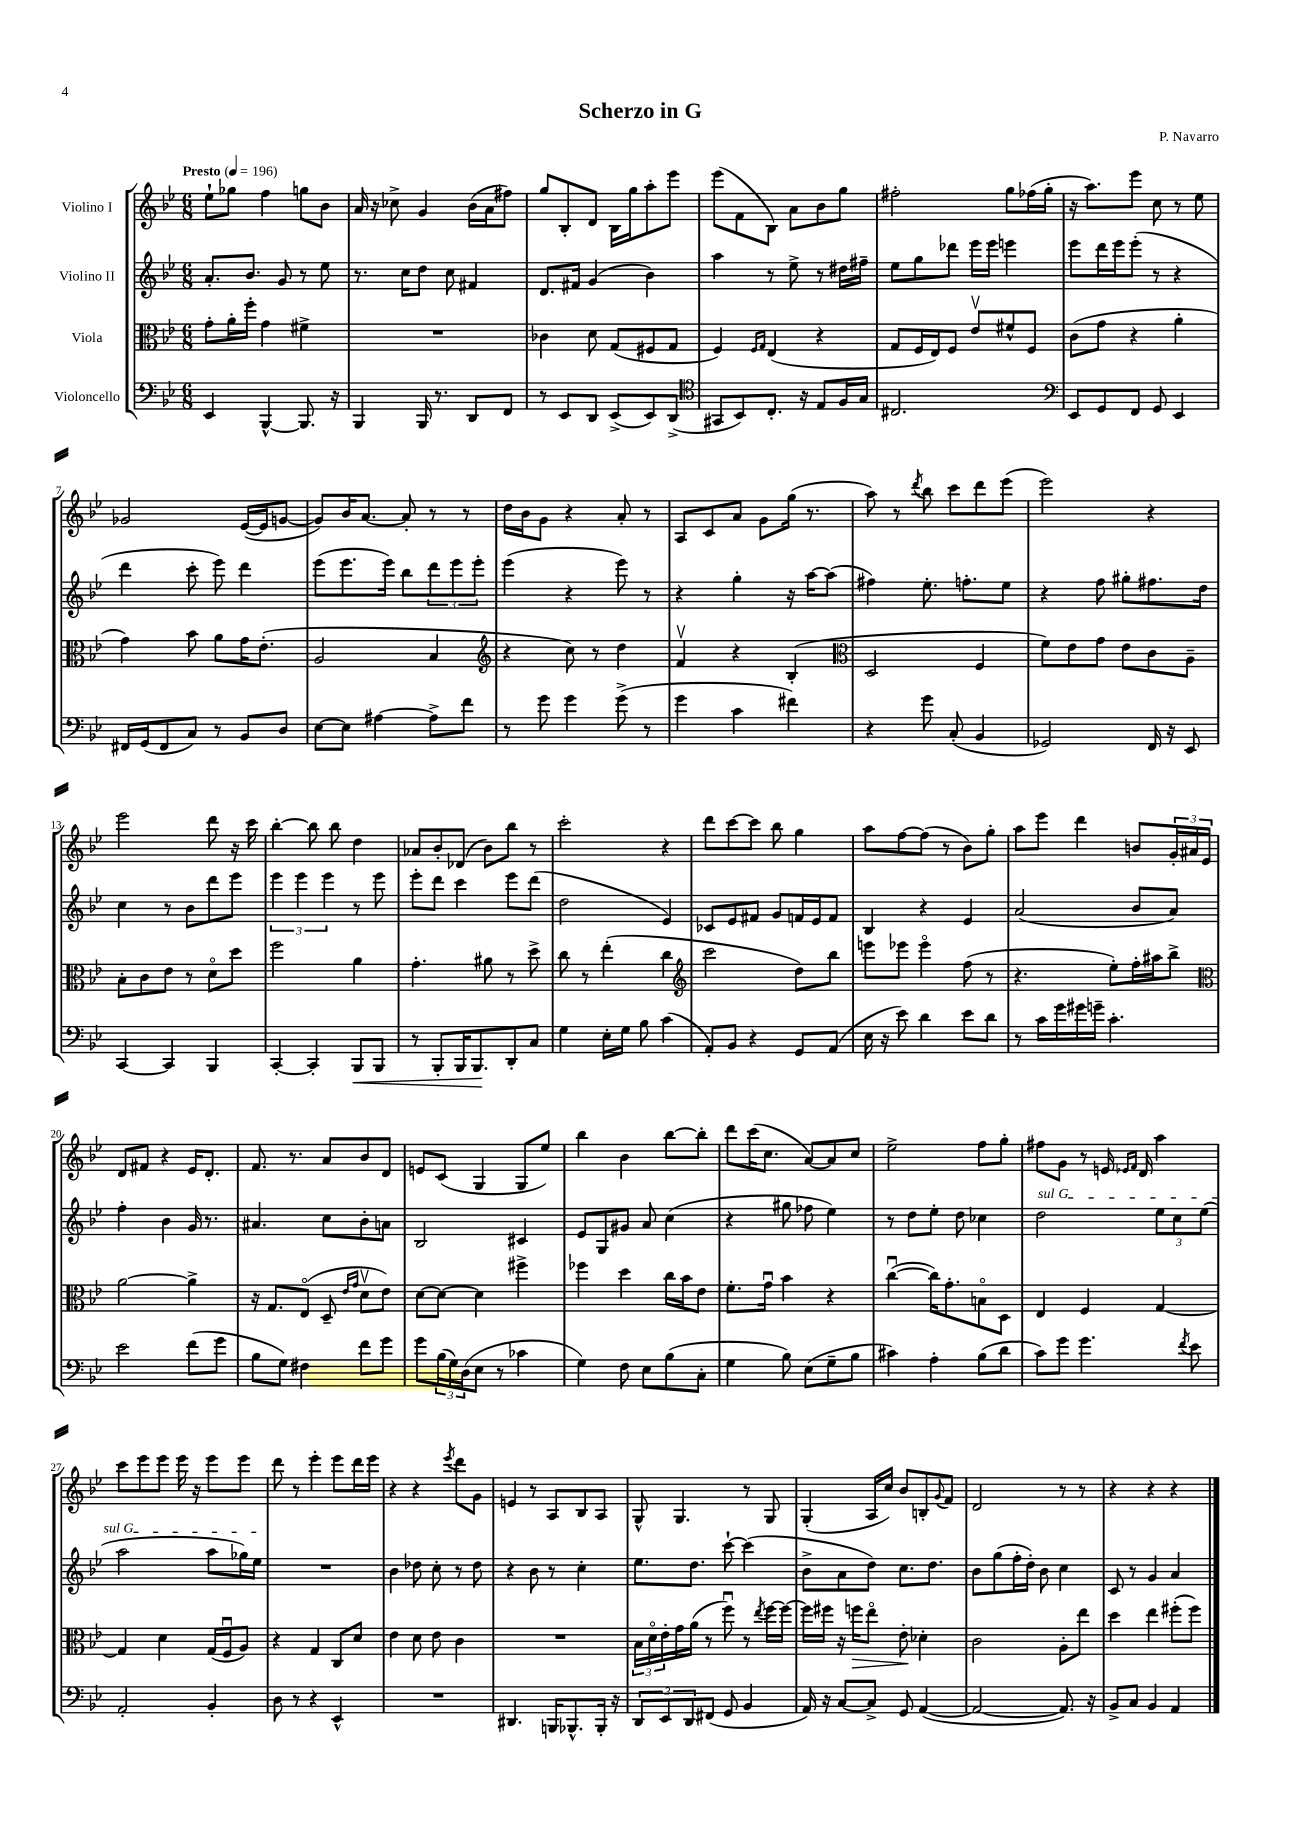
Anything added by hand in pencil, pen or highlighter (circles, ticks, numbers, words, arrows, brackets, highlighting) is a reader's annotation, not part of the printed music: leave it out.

**kern	**dynam	**kern	**dynam	**kern	**kern
*part4	*part4	*part3	*part3	*part2	*part1
*staff4	*staff4	*staff3	*staff3	*staff2	*staff1
*I"Violoncello	*	*I"Viola	*	*I"Violino II	*I"Violino I
*clefF4	*	*clefC3	*	*clefG2	*clefG2
*k[b-e-]	*	*k[b-e-]	*	*k[b-e-]	*k[b-e-]
*M6/8	*	*M6/8	*	*M6/8	*M6/8
*MM196	*	*MM196	*	*MM196	*MM196
=1	=1	=1	=1	=1	=1
!	!	!	!	!	!LO:TX:a:B:t=Presto
4EE-/	.	8g'\L	.	8.a'/L	8ee-`\L
.	.	16a'\L	.	.	8gg-X\J
.	.	16ff'\JJ	.	8.b-/J	.
[4BBB-^^/	.	4g\	.	.	4ff\
.	.	.	.	8g/	.
8.BBB-/]	.	4f#X^\	.	8r	8ggn\L
.	.	.	.	8ee-\	8b-\J
16r	.	.	.	.	.
=2	=2	=2	=2	=2	=2
4BBB-/	.	2.r	.	8.r	16a/
.	.	.	.	.	16r
.	.	.	.	.	8cc-X^\
.	.	.	.	16cc\KL	.
16BBB-/	.	.	.	8dd\J	4g/
8.r	.	.	.	.	.
.	.	.	.	8cc\	.
8DD/L	.	.	.	4f#X/	(16b-\LL
.	.	.	.	.	16a\J
8FF/J	.	.	.	.	8ff#X\J)
=3	=3	=3	=3	=3	=3
8r	.	4c-X\	.	8.d/L	8gg/L
8EE-/L	.	.	.	.	8B-'/
.	.	.	.	16f#X/Jk	.
8DD/J	.	8d\	.	(4g/	8d/J
(8EE-^/L	.	(8G/L	.	.	16B-\LL
.	.	.	.	.	16gg\J
8EE-/)	.	8F#X/	.	4b-\)	8aa'\
(8DD^/J	.	8G/J	.	.	8eee-\J
=4	=4	=4	=4	=4	=4
*clefC4	*	*	*	*	*
8GG#X/L	.	4F/)	.	4aa\	(8eee-\L
8BB-/)	.	.	.	.	8f\
.	.	16qqF/LL	.	.	.
.	.	16qqG/JJ	.	.	.
8.C'/J	.	(4E-/	.	8r	8B-\J)
.	.	.	.	8ee-^\	8a\L
16r	.	.	.	.	.
8E-/L	.	4r	.	8r	8b-\
16F/L	.	.	.	16dd#X\LL	8gg\J
16G/JJ	.	.	.	16ff#X~\JJ	.
=5	=5	=5	=5	=5	=5
2.C#X/	.	8G/L	.	8ee-\L	2ff#X'\
.	.	16F/L	.	8gg\	.
.	.	16E-/J)	.	.	.
.	.	8F/J	.	8ddd-X\J	.
.	.	8e-v/L	.	16eee-\LL	.
.	.	.	.	16eee-\JJ	.
.	.	8f#X^^/	.	4eeen\	8gg\L
.	.	8F/J	.	.	(16ff-X\L
.	.	.	.	.	16gg'\JJ
=6	=6	=6	=6	=6	=6
*clefF4	*	*	*	*	*
8EE-/L	.	(8c\L	.	8eee-\L	16r
.	.	.	.	.	8.aa\L)
8GG/	.	8g\J	.	16ddd\L	.
.	.	.	.	16eee-\J	.
8FF/J	.	4r	.	(8eee-'\J	8eee-\J
8GG/	.	.	.	8r	8cc\
4EE-/	.	4a'\	.	4r	8r
.	.	.	.	.	8ee-\
!!LO:LB:g=z
=7	=7	=7	=7	=7	=7
16FF#X/LL	.	4g\)	.	4ddd\	2g-X/
(16GG/J	.	.	.	.	.
8FF#/	.	.	.	.	.
8C/J)	.	8b-\	.	8ccc'\	.
8r	.	8a\L	.	8eee-\)	.
8BB-/L	.	16g\K	.	4ddd\	([16e-/LL
.	.	(8.e-'\J	.	.	16e-/J]
8D/J	.	.	.	.	[8gn/J
=8	=8	=8	=8	=8	=8
[8E-\L	.	2A/	.	(8eee-\L	8g/L])
8E-\J]	.	.	.	8.eee-\	16b-/K
.	.	.	.	.	[8.a/J
[4A#X\	.	.	.	.	.
.	.	.	.	16eee-\Jk)	.
.	.	.	.	8bb-\L	8a'/]
8A#^\L]	.	4B-/	.	12ddd\	8r
.	.	.	.	12eee-\	.
8f\J	.	.	.	.	8r
.	.	.	.	12eee-'\J	.
=9	=9	=9	=9	=9	=9
*	*	*clefG2	*	*	*
8r	.	4r	.	(4eee-\	16dd\LL
.	.	.	.	.	16b-\J
8g\	.	.	.	.	8g\J
4g\	.	8cc\)	.	4r	4r
.	.	8r	.	.	.
(8g^\	.	4dd\	.	8eee-\)	8a'/
8r	.	.	.	8r	8r
=10	=10	=10	=10	=10	=10
4g\	.	4fv/	.	4r	8A/L
.	.	.	.	.	8c/
4c\	.	4r	.	4gg'\	8a/J
.	.	.	.	.	8g\L
4f#X\)	.	(4B-'/	.	16r	(16gg\Jk
.	.	.	.	[16aa\KL	8.r
.	.	.	.	(8aa\J]	.
=11	=11	=11	=11	=11	=11
*	*	*clefC3	*	*	*
4r	.	2D/	.	4ff#X\)	8aa\)
.	.	.	.	.	8r
.	.	.	.	.	8qddd/
8g\	.	.	.	8.ee-'\	8bb-\
(8C'/	.	.	.	.	8ccc\L
.	.	.	.	8.ffn'\L	.
4BB-/	.	4F/	.	.	8ddd\
.	.	.	.	8ee-\J	(8eee-\J
=12	=12	=12	=12	=12	=12
2GG-X/)	.	8f\L)	.	4r	2eee-\)
.	.	8e-\	.	.	.
.	.	8g\J	.	8ff\	.
.	.	8e-\L	.	8gg#X'\L	.
16FF/	.	8c\	.	8.ff#X\	4r
16r	.	.	.	.	.
8EE-/	.	8A~\J	.	.	.
.	.	.	.	16dd\Jk	.
!!LO:LB:g=z
=13	=13	=13	=13	=13	=13
[4CC/	.	8B-'\L	.	4cc\	2eee-\
.	.	8c\	.	.	.
4CC/]	.	8e-\J	.	8r	.
.	.	8r	.	8b-\L	.
4BBB-/	.	8d\L	.	8ddd\	8ddd\
.	.	8dd\J	.	8eee-\J	16r
.	.	.	.	.	16ccc\
=14	=14	=14	=14	=14	=14
[4CC'/	.	2ff\	.	6eee-\	[4bb-'\
.	.	.	.	6eee-\	.
4CC'/]	.	.	.	.	8bb-\]
.	.	.	.	6eee-\	.
.	.	.	.	.	8bb-\
!	!LO:HP:b	!	!	!	!
8BBB-/L	<	4a\	.	8r	4dd\
8BBB-/J	.	.	.	8eee-\	.
=15	=15	=15	=15	=15	=15
8r	.	4.g'\	.	8eee-'\L	8a-X/L
8BBB-'/L	.	.	.	8ddd\J	8b-'/
16BBB-/K	.	.	.	4ccc\	(8d-X/J
8.BBB-/	.	.	.	.	.
.	.	8a#X\	.	.	8b-\L)
8DD'/	[	8r	.	8eee-\L	8bb-\J
8C/J	.	8dd^\	.	(8ddd\J	8r
=16	=16	=16	=16	=16	=16
4G\	.	8cc\	.	2dd\	2ccc'\
.	.	8r	.	.	.
16E-'\LL	.	(4ee-'\	.	.	.
16G\JJ	.	.	.	.	.
8B-\	.	.	.	.	.
(4c\	.	4cc\	.	4e-/)	4r
=17	=17	=17	=17	=17	=17
*	*	*clefG2	*	*	*
8AA'/L)	.	2ccc\	.	8c-X/L	8ddd\L
8BB-/J	.	.	.	8e-/	[8ccc\
4r	.	.	.	8f#X/J	8ccc\J]
.	.	.	.	8g/L	8bb-\
8GG/L	.	8dd\L)	.	16fn/L	4gg\
.	.	.	.	16e-/J	.
(8AA/J	.	8bb-\J	.	8f/J	.
=18	=18	=18	=18	=18	=18
16E-\	.	8eeen\L	.	4B-/	8aa\L
16r	.	.	.	.	.
8e-\)	.	8eee-X\J	.	.	[8ff\
4d\	.	4eee-\	.	4r	(8ff\J]
.	.	.	.	.	8r
8e-\L	.	(8ff\	.	4e-/	8b-\L)
8d\J	.	8r	.	.	8gg'\J
=19	=19	=19	=19	=19	=19
8r	.	4.r	.	(2a/	8aa\L
16c\LL	.	.	.	.	8eee-\J
16g\	.	.	.	.	.
16g#X\	.	.	.	.	4ddd\
16gn~\JJ	.	.	.	.	.
4.c'\	.	8ee-'\L)	.	.	.
.	.	16ff'\L	.	8b-/L	8bn/L
.	.	16aa#X\J	.	.	.
.	.	8bb-^\J	.	8a/J)	24g'/L
.	.	.	.	.	24a#X/
.	.	.	.	.	24e-/JJ
!!LO:LB:g=z
=20	=20	=20	=20	=20	=20
*	*	*clefC3	*	*	*
2e-\	.	[2a\	.	4ff'\	8d/L
.	.	.	.	.	8f#X/J
.	.	.	.	4b-\	4r
(8f\L	.	4a^\]	.	16g/	16e-/KL
.	.	.	.	8.r	8.d'/J
8g\J	.	.	.	.	.
=21	=21	=21	=21	=21	=21
8B-\L	.	16r	.	4.a#X/	8.f/
.	.	8.G/L	.	.	.
8G\J)	.	.	.	.	.
.	.	.	.	.	8.r
4F#X\	.	(8E-/J	.	.	.
.	.	8D~/	.	8cc\L	8a/L
.	.	16qqe-/LL	.	.	.
.	.	16qqg/JJ	.	.	.
8f\L	.	8dv\L	.	8b-'\	8b-/
8g\J	.	8e-\J)	.	8an\J	8d/J
=22	=22	=22	=22	=22	=22
8g\L	.	[8d\L	.	2B-/	8en/L
(24B-\L	.	8d\J_	.	.	(8c/J
24G\)	.	.	.	.	.
(24D\J	.	.	.	.	.
8E-\J	.	4d\]	.	.	4G/
8r	.	.	.	.	.
4c-X\	.	4ff#X^\	.	4c#X/	8G/L
.	.	.	.	.	8ee-/J)
=23	=23	=23	=23	=23	=23
4G\)	.	4ff-X\	.	8e-/L	4bb-\
.	.	.	.	8G/	.
8F\	.	4dd\	.	8g#X/J	4b-\
8E-\L	.	.	.	8a/	.
(8B-\	.	16cc\LL	.	(4cc\	[8bb-\L
.	.	16b-\J	.	.	.
8C'\J	.	8e-\J	.	.	8bb-'\J]
=24	=24	=24	=24	=24	=24
4G\	.	8.f'\L	.	4r	8ddd\L
.	.	.	.	.	(16ccc\K
.	.	16gu\Jk	.	.	8.cc\J
8B-\)	.	4b-\	.	8gg#X\	.
(8E-\L	.	.	.	8ff-X\	[8a/L)
8G~\	.	4r	.	4ee-\)	8a/]
8B-\J	.	.	.	.	8cc/J
=25	=25	=25	=25	=25	=25
4c#X\)	.	([4ccu\	.	8r	2ee-^\
.	.	.	.	8dd\L	.
4A'\	.	16cc\KL])	.	8ee-'\J	.
.	.	8.g'\	.	.	.
.	.	.	.	8dd\	.
(8B-\L	.	8Bn\	.	4cc-X\	8ff\L
8d\J	.	8D\J	.	.	8gg'\J
=26	=26	=26	=26	=26	=26
!	!	!	!	!LO:TX:a:i:t=sul G	!
8c\L)	.	4E-/	.	2dd\	8ff#X\L
8g\J	.	.	.	.	8g\J
4.g\	.	4F/	.	.	8r
.	.	.	.	.	16en/
.	.	.	.	.	16qqe-X/LL
.	.	.	.	.	16qqf/JJ
.	.	.	.	.	16d/
.	.	[4G/	.	12ee-\L	4aa\
.	.	.	.	12cc\	.
8qf/	.	.	.	.	.
8e-\	.	.	.	.	.
.	.	.	.	(12ee-\J	.
!!LO:LB:g=z
=27	=27	=27	=27	=27	=27
2AA'/	.	4G/]	.	2aa\	8ccc\L
.	.	.	.	.	8eee-\
.	.	4d\	.	.	8eee-\J
.	.	.	.	.	16eee-\
.	.	.	.	.	16r
4BB-'/	.	(16G/LL	.	8aa\L	8eee-\L
.	.	16Fu/J	.	.	.
.	.	8A/J)	.	16gg-X\L)	8eee-\J
.	.	.	.	16ee-\JJ	.
=28	=28	=28	=28	=28	=28
8D\	.	4r	.	2.r	8ddd\
8r	.	.	.	.	8r
4r	.	4G/	.	.	4eee-'\
4EE-^^/	.	8C/L	.	.	8eee-\L
.	.	8d/J	.	.	16ddd\L
.	.	.	.	.	16eee-\JJ
=29	=29	=29	=29	=29	=29
2.r	.	4e-\	.	4b-\	4r
.	.	8d\	.	8dd-X\	4r
.	.	8e-\	.	8cc'\	.
.	.	.	.	.	8qeee-/
.	.	4c\	.	8r	8ddd\L
.	.	.	.	8dd-\	8g\J
=30	=30	=30	=30	=30	=30
4.DD#X/	.	2.r	.	4r	4en/
.	.	.	.	8b-\	8r
16BBBn/KL	.	.	.	8r	8A/L
8.BBB-X^^/	.	.	.	.	.
.	.	.	.	4cc'\	8B-/
16BBB-'/Jk	.	.	.	.	8A/J
16r	.	.	.	.	.
=31	=31	=31	=31	=31	=31
12DD/L	.	24B-\LL	.	8.ee-\L	8G^^/
.	.	24d\	.	.	.
12EE-/	.	24e-'\	.	.	.
.	.	16g\	.	.	4.G/
12DD/	.	.	.	.	.
.	.	(16a\JJ	.	8.dd\J	.
(8FF#X/J	.	8r	.	.	.
8GG/	.	8ffu\)	.	[8ccc`\	.
4BB-/	.	8r	.	(4ccc\]	8r
.	.	8qee-/	.	.	.
.	.	[16ff\LL	.	.	8G/
.	.	16ff\JJ_	.	.	.
=32	=32	=32	=32	=32	=32
16AA/)	.	16ff\LL]	.	8b-^\L	(4G'/
16r	.	16ff#X\JJ	.	.	.
[8C/L	.	16r	.	8a\	.
!	!	!	!LO:HP:b	!	!
.	.	16ffn\KL	>	.	.
8C^/J]	.	8ee-\J	.	8dd\J)	16A/LL
.	.	.	.	.	16cc/JJ)
8GG/	.	8e-'\	.	8.cc\L	8b-/L
([4AA/	.	4d-X'\	]	.	8Bn'/
.	.	.	.	8.dd\J	.
.	.	.	.	.	8qqg/
.	.	.	.	.	8f/J
=33	=33	=33	=33	=33	=33
2AA/_	.	2c\	.	8b-\L	2d/
.	.	.	.	(8gg\	.
.	.	.	.	16ff'\L	.
.	.	.	.	16dd'\JJ)	.
.	.	.	.	8b-\	.
8.AA/])	.	8A'\L	.	4cc\	8r
.	.	8ee-\J	.	.	8r
16r	.	.	.	.	.
=34	=34	=34	=34	=34	=34
8BB-^/L	.	4dd\	.	8c/	4r
8C/J	.	.	.	8r	.
4BB-/	.	4ee-\	.	4g/	4r
4AA/	.	(8ff#X'\L	.	4a/	4r
.	.	8ff#\J)	.	.	.
==	==	==	==	==	==
*-	*-	*-	*-	*-	*-
